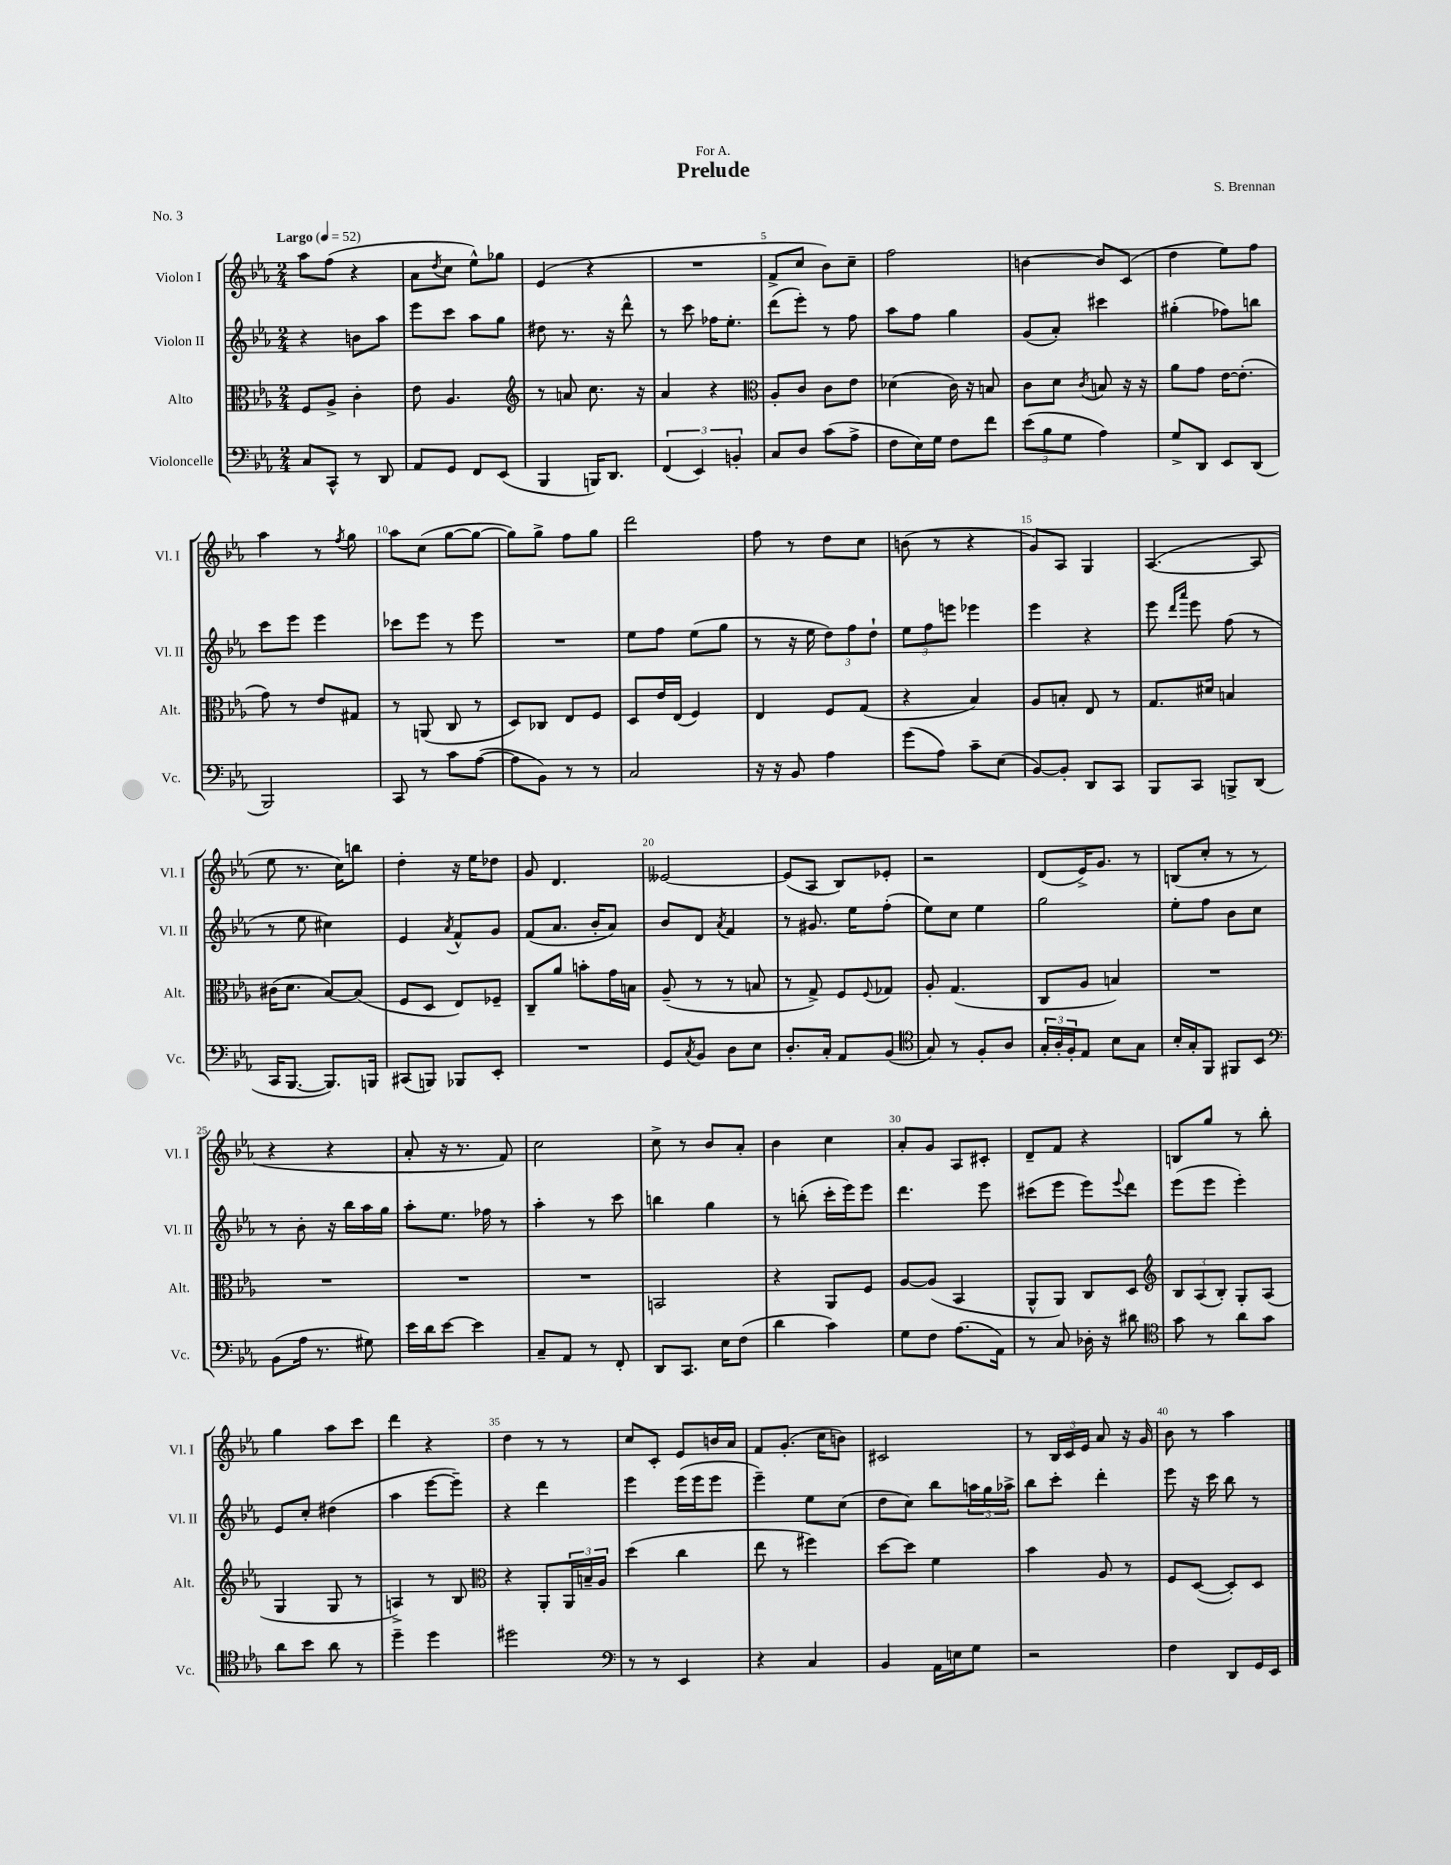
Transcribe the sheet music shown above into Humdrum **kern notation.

**kern	**kern	**kern	**kern
*staff4	*staff3	*staff2	*staff1
*clefF4	*clefC3	*clefG2	*clefG2
*k[b-e-a-]	*k[b-e-a-]	*k[b-e-a-]	*k[b-e-a-]
*M2/4	*M2/4	*M2/4	*M2/4
*MM52	*MM52	*MM52	*MM52
8C	8F	4r	8aa-
8CC^^	8A-^	.	(8ff
8r	4c'	8b	4r
8DD	.	8aa-	.
=	=	=	=
8AA-	8e-	8eee-	8a-
.	.	.	8qdd
8GG	4.A-	8ccc	8cc
8FF	.	8aa-	8ee-^^)
(8EE-	.	8gg	8gg-
=	=	=	=
*	*clefG2	*	*
4BBB-	8r	8dd#	(4e-
.	8a	8.r	.
16BBB)	8.cc	.	4r
8.DD	.	16r	.
.	.	8ddd^^	.
.	16r	.	.
=	=	=	=
(6FF	4a-	8r	2r
.	.	8ccc	.
6EE-)	.	.	.
.	4r	16ff-	.
.	.	8.ee-'	.
6BB'	.	.	.
=	=	=	=
*	*clefC3	*	*
8C	8A-'	(8ddd	8f^
8D	8c	8eee-')	8cc
(8c	8c	8r	8b-)
8A-^	8e-	8ff	8cc~
=	=	=	=
8F	(4d-	8aa-	2ff
16E-)	.	8ff	.
16G	.	.	.
8F	16c)	4gg	.
.	16r	.	.
8f	8B	.	.
=	=	=	=
(12e-	8c	(8g	[4b
12B-	.	.	.
.	8d	8a-')	.
12G	.	.	.
.	8qc	.	.
4A-)	8B	4ccc#	8b]
.	16r	.	(8c
.	16r	.	.
=	=	=	=
8G^	8a-	(4gg#'	4dd
8DD	8g	.	.
8EE-	[16e-	8ff-)	8ee-)
.	(8.e-']	.	.
(8DD	.	8bb	8ff
=	=	=	=
2BBB-)	8g)	8ccc	4aa-
.	8r	8eee-	.
.	8e-	4eee-	8r
.	.	.	8qff
.	8G#	.	8gg
=	=	=	=
8CC	8r	8ccc-	8aa-
8r	(8AA	8eee-	(8cc
8c	8C	8r	[8gg
([8A-	8r	8eee-	8gg_
=	=	=	=
8A-]	8D)	2r	8gg])
8BB-)	8C-	.	8gg^
8r	8E-	.	8ff
8r	8F	.	8gg
=	=	=	=
2C	8D	8ee-	2ddd
.	16e-	8ff	.
.	(16E-	.	.
.	4F)	(8ee-	.
.	.	8gg	.
=	=	=	=
16r	4E-	8r	8ff
16r	.	.	.
8BB-	.	16r	8r
.	.	16ee-	.
4A-	8F	12dd)	8dd
.	.	12ff	.
.	(8G	.	8cc
.	.	12dd`	.
=	=	=	=
(8g	4r	12ee-	(8b
.	.	12ff	.
8A-)	.	.	8r
.	.	12eee	.
8c~	4B-)	4eee-	4r
(8E-	.	.	.
=	=	=	=
[8BB-)	8A-	4eee-	8g)
8BB-']	8B'	.	8A-
8DD	8E-	4r	4G
8CC	8r	.	.
=	=	=	=
8BBB-	8.G	8eee-	([4.A-
.	.	16qqddd	.
.	.	16qqaaa-	.
8CC	.	8eee-	.
.	16d#	.	.
8BBB^	4B	(8ff	.
(8DD	.	8r	8A-]
=	=	=	=
16CC	(16c#	8r	8ee-
[8.BBB-	8.d	.	.
.	.	8ee-	8.r
8.BBB-])	[8B-)	4cc#)	.
.	.	.	16cc)
.	(8B-]	.	8bb
16BBB	.	.	.
=	=	=	=
(8CC#	8F	4e-	4dd'
8BBB)	8D	.	.
.	.	8qa-	.
8BBB-	8E-)	8f^^	16r
.	.	.	16ee-
8EE-'	8F-~	8g	8dd-
=	=	=	=
2r	8C~	(8f	8g
.	8a-	8.a-	4.d
.	8b'	.	.
.	.	16b-'	.
.	16g	8a-)	.
.	16B	.	.
=	=	=	=
8GG	(8A-~	8b-	[2e--
8qC	.	.	.
8BB-	8r	8d	.
.	.	8qa-	.
8D	8r	4f	.
8E-	8B	.	.
=	=	=	=
8.D'	8r	8r	(8e--]
.	8G^)	8.g#	8A-
16C'	.	.	.
8AA-	8F	.	8B-)
.	.	16ee-	.
.	8qqF	.	.
(8BB-	8G-	(8ff'	8e-'
=	=	=	=
*clefC4	*	*	*
8G)	8A-'	8ee-)	2r
8r	(4.G	8cc	.
8F'	.	4ee-	.
8A-	.	.	.
=	=	=	=
24G'	8C	2gg	(8d
24A-'	.	.	.
24F'	.	.	.
8E-	8A-	.	16e-^)
.	.	.	8.g
8B-	4B)	.	.
8G	.	.	8r
=	=	=	=
16B-'	2r	8ee-'	(8B
16G'	.	.	.
8FF	.	8ff	8cc'
8FF#	.	8b-	8r
8BB-	.	8cc	8r
=	=	=	=
*clefF4	*	*	*
(8BB-	2r	8r	4r
16A-	.	8b-'	.
8.r	.	.	.
.	.	16r	4r
.	.	16bb-	.
8G#)	.	16aa-	.
.	.	16gg	.
=	=	=	=
16e-	2r	8aa-'	8a-'
16d	.	.	.
[8e-	.	8.ee-	16r
.	.	.	8.r
4e-]	.	.	.
.	.	16ff-	.
.	.	8r	8f)
=	=	=	=
8C~	2r	4aa-'	2cc
8AA-	.	.	.
8r	.	8r	.
8FF'	.	8ccc	.
=	=	=	=
8DD	2BB	4bb	8cc^
8.CC	.	.	8r
.	.	4gg	8b-
16E-	.	.	.
(8F	.	.	8a-'
=	=	=	=
4d	4r	8r	4b-
.	.	(8bb'	.
4c)	8AA-	16ccc'	4cc
.	.	16eee-)	.
.	8F	8eee-	.
=	=	=	=
8G	[8A-	4.ddd	8a-'
8F	(8A-]	.	8g
(8.A-	4BB-	.	8A-
.	.	8eee-	8c#'
16AA-)	.	.	.
=	=	=	=
8r	8AA-^^	(8ccc#	8d~
8C	8AA-)	8eee-	8f
16D-'	8C	8eee-)	4r
16r	.	.	.
.	.	8qqeee-	.
8d#	8D	8ddd	.
=	=	=	=
*clefC4	*clefG2	*	*
8g	12B-	(8eee-	8B
.	(12A-	.	.
8r	.	8eee-	8gg
.	12B-')	.	.
8a-	8G'	4eee-')	8r
8g	(8A-	.	8bb-'
=	=	=	=
8a-	4G	8e-	4gg
8b-	.	8cc'	.
8a-	8G	(4dd#	8aa-
8r	8r	.	8ccc
=	=	=	=
4dd~	4A^)	4aa-	4ddd
4dd	8r	[8eee-	4r
.	8B-	8eee-~])	.
=	=	=	=
*	*clefC3	*	*
2dd#	4r	4r	4dd
.	8AA-'	4ddd	8r
.	24AA-	.	8r
.	24B~	.	.
.	24A-	.	.
=	=	=	=
*clefF4	*	*	*
8r	(4dd	4eee-	8cc
8r	.	.	8c'
4EE-	4cc	(16eee-	8e-
.	.	16eee-	.
.	.	8eee-	16b
.	.	.	16a-
=	=	=	=
4r	8ee-	4eee-~)	8f
.	8r	.	(8.g'
4C	4ff#)	8ee-	.
.	.	.	16cc
.	.	(8cc	8b)
=	=	=	=
4BB-	[8dd	8dd	2c#
.	8dd]	8cc)	.
16AA-	4f	8bb-	.
16E	.	.	.
8G	.	24aa	.
.	.	24gg	.
.	.	24aa-^	.
=	=	=	=
2r	4b-	8bb-	8r
.	.	8ccc'	24B-
.	.	.	24c
.	.	.	24e-
.	8A-	4ddd'	8a-
.	8r	.	16r
.	.	.	16g
=	=	=	=
4F	8F	8eee-	8b-
.	([8D	16r	8r
.	.	16ccc	.
8DD	8D'])	8bb-	4aa-
16GG	8D	8r	.
16EE-	.	.	.
==	==	==	==
*-	*-	*-	*-
